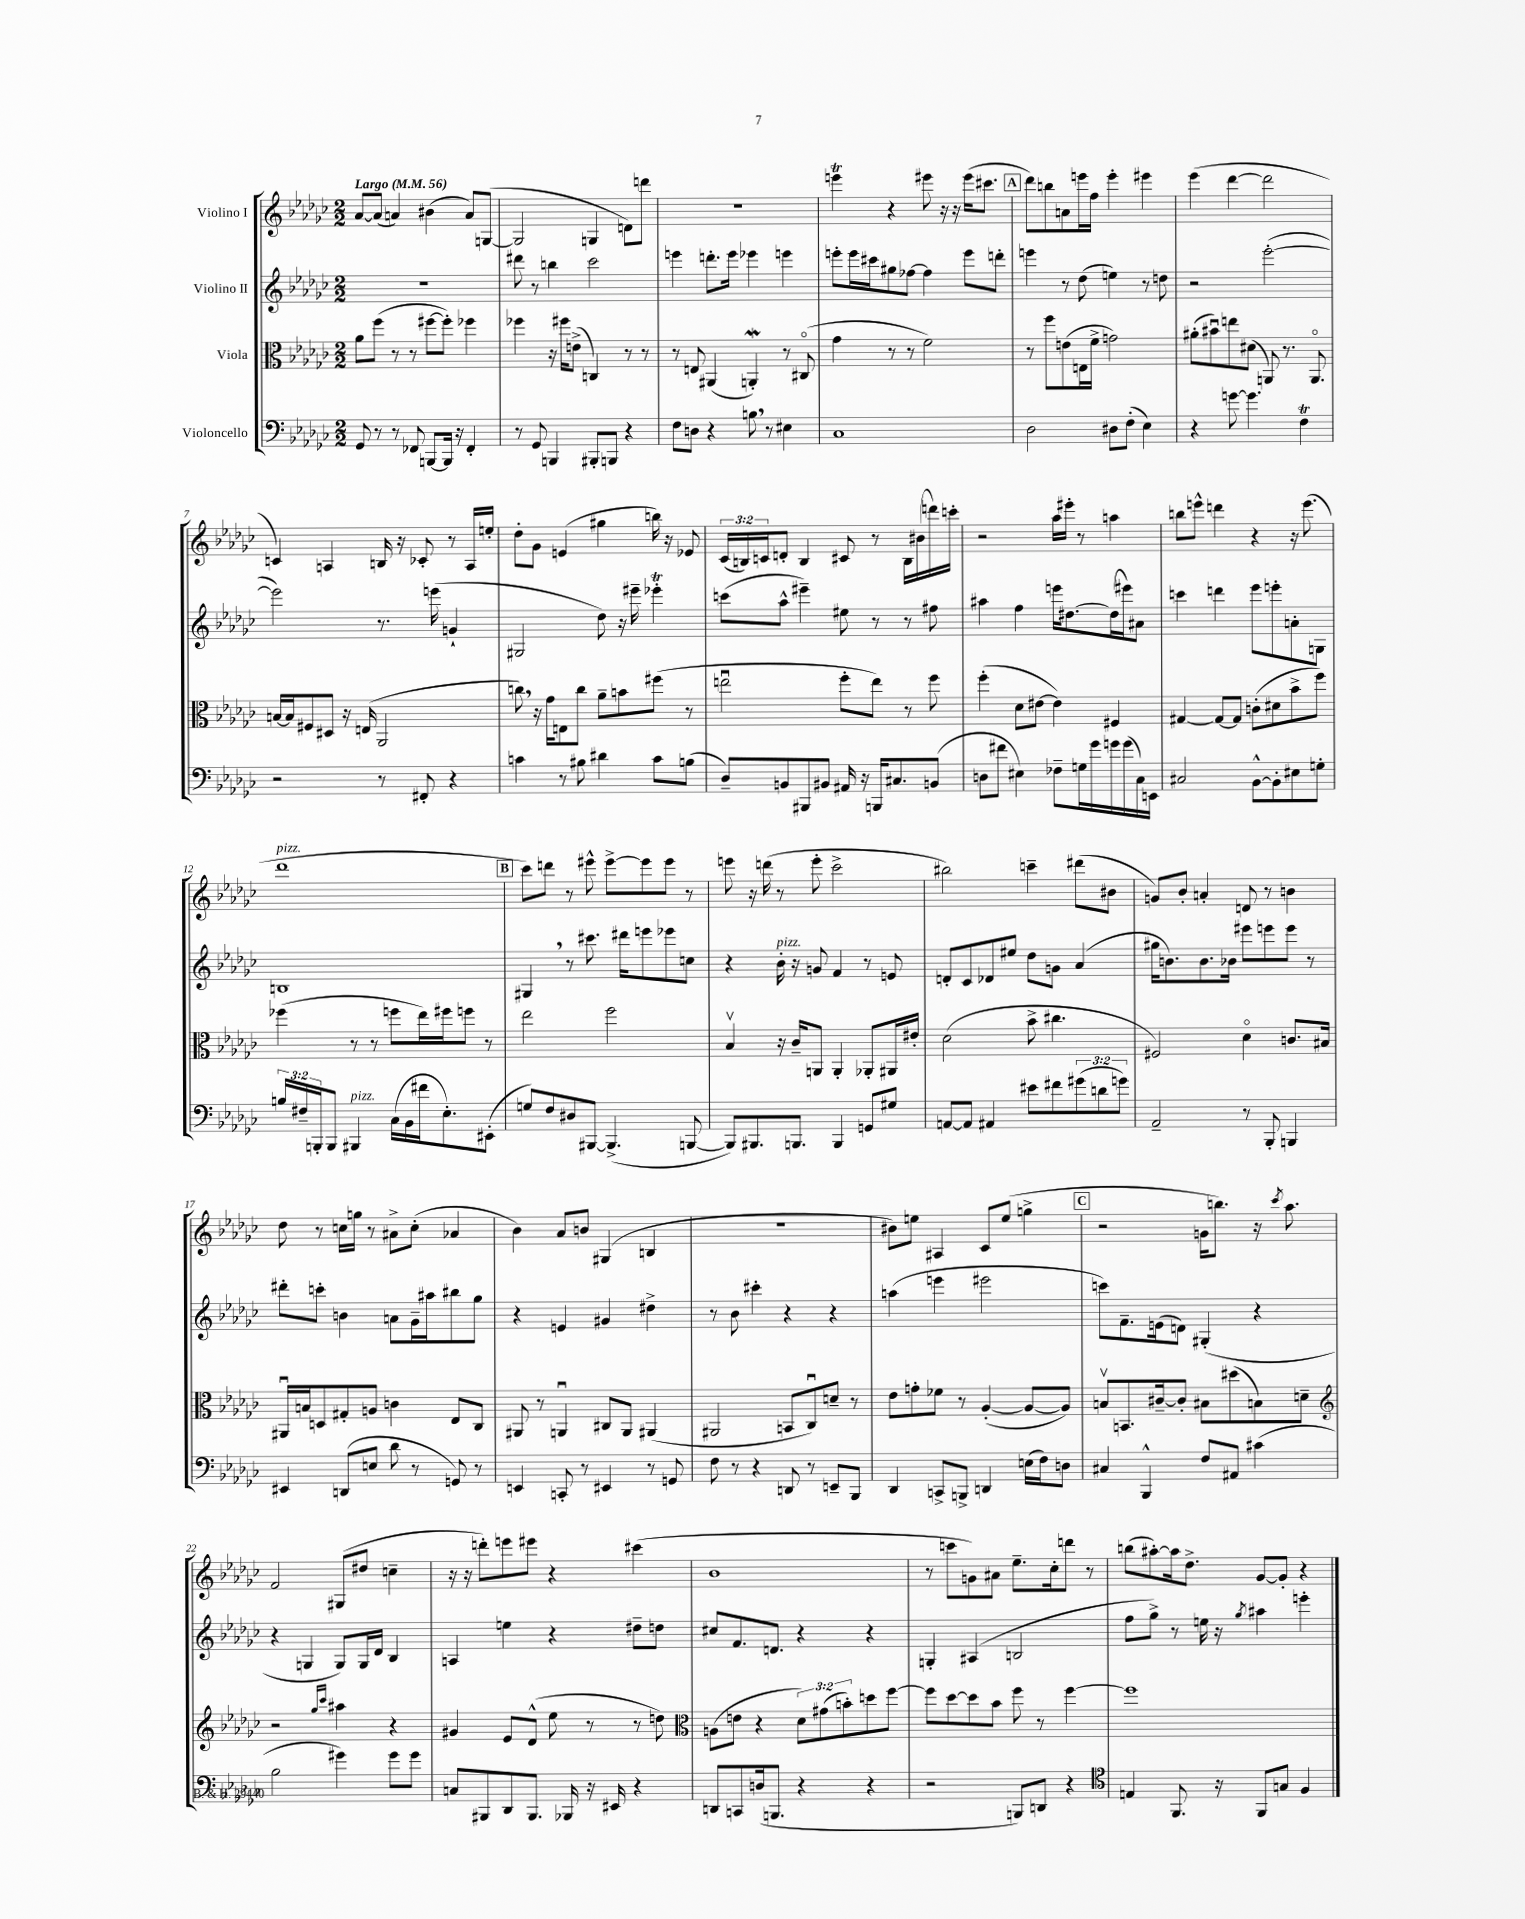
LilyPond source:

<<
\new StaffGroup <<
\new Staff = "s0" \with { instrumentName = "Violino I" } {
    \clef treble \key ges \major \numericTimeSignature \time 2/2 \override Staff.TupletNumber.text = #tuplet-number::calc-fraction-text \tempo "Largo" 4 = 56
    aes'8~ aes'8( a'4) bis'4( a'8) g8~( |
    g2 g4 d'8) d'''8 |
    R1 |
    e'''4\trill r4 eis'''8 r16 r16 eis'''16( cis'''8. |
    \mark \markup { \box "A" } des'''8) b''8 a'8 e'''16 f''16 e'''4-. eis'''4 |
    ees'''4( des'''4~ des'''2 |
    c'4) a4 b16 r16 ces'8-. r8 a16 e''16-. |
    des''8-. ges'8 e'4( gis''4 b''16) r16 ees'8 |
    \tuplet 3/2 { ces'16( b16) c'16 } d'8-. b4 cis'8 r8 b16 bis'16( d'''16) c'''16-. |
    r2 aes''16 eis'''16-. r8 a''4 |
    b''8 e'''8-^ d'''4 r4 r16 e'''8.( |
    des'''1^\markup { \italic "pizz." } |
    \mark \markup { \box "B" } ces'''8) d'''8 r8 eis'''8-^ eis'''8~-> eis'''8 eis'''8 r8 |
    e'''8 r16 d'''16( r8 e'''8-. ces'''2-> |
    bis''2) c'''4-- dis'''8( bis'8 |
    g'8) bes'8-. a'4-. d'8 r8 b'4 |
    des''8 r8 c''16 g''16 r8 ais'8-> c''8-.( aes'4 |
    bes'4) aes'8 b'8 gis4( b4 |
    r1 |
    bis'8) e''8 ais4 ces'8 e''8( g''4-> |
    \mark \markup { \box "C" } r2 g'16 b''8.) r16 \acciaccatura { ces'''8 } aes''8. |
    f'2 gis8( dis''8 c''4-- |
    r16 r16 d'''8-.) e'''8 eis'''8 r4 cis'''4( |
    bes'1 |
    r8 c'''8 g'8) ais'8 ees''8.-- ces''16-. d'''8 r8 |
    b''8( ais''8~-.) ais''16 des''8.-> ges'8~ ges'8-. r4 \bar "|." |
}
\new Staff = "s1" \with { instrumentName = "Violino II" } {
    \clef treble \key ges \major \numericTimeSignature \time 2/2
    r1 |
    dis'''8 r8 b''4 ces'''2 |
    e'''4 d'''8.-. e'''16 ees'''4 e'''4 |
    e'''8-. e'''16 cis'''16 gis''8 fes''8~ fes''4 e'''8 d'''8-. |
    \mark \markup { \box "A" } e'''4 r8 des''8( e''4) r8 d''8 |
    r2 ees'''2~-.( |
    ees'''2) r8. e'''16( g'4-! |
    gis2 des''8) r16 eis'''16-- ees'''4-.\trill |
    c'''8( aes''8-^ eis'''4--) eis''8 r8 r8 fis''8 |
    ais''4 f''4 e'''16 dis''8.~ dis''16( eis'''16) ais'8 |
    c'''4 d'''4 ees'''8 e'''8-. a'8-. g8 |
    b1 |
    \mark \markup { \box "B" } gis4 \breathe r8 cis'''8. dis'''16 e'''8 ees'''8 c''8 |
    r4 bes'16-.^\markup { \italic "pizz." } r16 g'8 f'4 r8 e'8 |
    d'8-. ces'8 des'8 eis''8 des''8 g'8 aes'4( |
    gis''16 b'8.) b'8. bes'16 eis'''8 e'''8 e'''8 r8 |
    dis'''8-. c'''8-. b'4 a'8 ges'16-- ais''16 bis''8 ges''8 |
    r4 e'4 gis'4 dis''4-> |
    r8 bes'8 cis'''4-. r4 r4 |
    a''4( e'''4 eis'''2 |
    \mark \markup { \box "C" } c'''8) f'8.-- e'16( d'8) gis4-.( r4 |
    r4 g4 g8) g16 des'16 bes4 |
    a4 e''4 r4 dis''8-- d''8 |
    cis''8 f'8. d'8. r4 r4 |
    g4-. ais4( b2 |
    f''8 ges''8->) r8 e''16 r16 \acciaccatura { ges''8 } ais''4 e'''4-. \bar "|." |
}
\new Staff = "s2" \with { instrumentName = "Viola" } {
    \clef alto \key ges \major \numericTimeSignature \time 2/2 \override Staff.TupletNumber.text = #tuplet-number::calc-fraction-text
    aes'8 f''8( r8 r8 fis''8~ fis''8-.) fes''4 |
    fes''4 r16 fis''16 e'8->( c4) r8 r8 |
    r8 e8 ais,4( a,4-.\mordent) r8 cis8\flageolet( |
    ges'4 r8 r8 f'2) |
    \mark \markup { \box "A" } r8 f''8 e'8( e16 f'16-> g'2) |
    ais'8-.( bis'8\downbow) e''8 dis'8( a,8) r8. a,8.\flageolet |
    b16~ b16 fis8 dis8 r16 e16( aes,2 |
    c''8) \breathe r16 ges'16 e8 c''8 aes'8-- b'8 fis''8( r8 |
    e''2\downbow f''8-. e''8) r8 f''8 |
    f''4-.( des'8 eis'8~ eis'4) fis4 |
    gis4~ gis8~ gis8 c'8-.( dis'8 bes'8-> f''8) |
    fes''4( r8 r8 f''8 ees''16) fis''16 f''8 r8 |
    \mark \markup { \box "B" } ees''2 f''2 |
    bes4\upbow r16 ces'16-- a,8 a,4-. aes,8-. ais,16 eis'16-. |
    des'2( bes'8-> cis''4. |
    fis2) des'4\flageolet c'8. bis16 |
    ais,16\downbow b16 d8 gis8-. a8 c'4 ees8 ces8 |
    ais,8 r8 a,4\downbow cis8 a,8 ais,4( |
    ais,2 b,8 ces8\downbow) d'8-- r8 |
    ees'8 g'8-. fes'8 r8 aes4~-.( aes8~ aes8) |
    \mark \markup { \box "C" } b8\upbow b,8. cis'16~-- cis'8-. bis8 dis''8( b8) d'8-- |
    \clef treble r2 \grace { ges''16 ces'''16 } ais''4 r4 |
    gis'4 ees'8 des'8-^( ees''8 r8 r8 d''8) |
    \clef alto a8( e'8 r4 \tuplet 3/2 { des'8) gis'8( b'8-.) } d''8 f''8~ |
    f''8 des''8~ des''8 bes'8 f''8 r8 f''4~ |
    f''1 \bar "|." |
}
\new Staff = "s3" \with { instrumentName = "Violoncello" } {
    \clef bass \key ges \major \numericTimeSignature \time 2/2 \override Staff.TupletNumber.text = #tuplet-number::calc-fraction-text
    ges,8 r8 r8 fes,8 b,,8~ b,,16 r16 fes,4-. |
    r8 ges,8 b,,4 bis,,8-. b,,8 r4 |
    f8 d8 r4 b8 \breathe r8 eis4 |
    ces1 |
    \mark \markup { \box "A" } des2 dis8 f8-.( ees4) |
    r4 g'8~ g'4. f4\trill |
    r2 r8 fis,8-. r4 |
    c'4 r8 bis8 dis'4 c'8 b8( |
    des8--) b,8 bis,,8 bis,8 ais,16 r16 b,,16 cis8. b,8( |
    d8 fis'8 eis4) fes8-- g16 ges'16 g'16 g'16( ces16) e,16 |
    cis2 bes,8~-^ bes,8-. eis8 g8-. |
    \tuplet 3/2 { b16 fis16-- b,,16-. } b,,8 bis,,4^\markup { \italic "pizz." } ces16( bes,16 fis'16 ees8.-.) eis,8-.( |
    \mark \markup { \box "B" } g8) f8 dis8 bis,,8~ bis,,4.->( b,,8~ |
    b,,8) bis,,8. b,,8. b,,4 g,8 gis8 |
    a,8~ a,8 ais,4 eis'8 fis'8 \tuplet 3/2 { gis'8( d'8 g'8) } |
    aes,2-- r8 bes,,8-. b,,4 |
    eis,4 d,8( e8 des'8 r8 g,8) r8 |
    e,4 c,8-. r8 eis,4 r8 g,8 |
    f8 r8 r4 d,8 r8 e,8-- bes,,8 |
    des,4 c,8-> b,,8-> d,4 e16( f16) d8 |
    \mark \markup { \box "C" } cis4 bes,,4-^ f8 ais,8 cis'4( |
    bes2 gis'4) gis'8 gis'8 |
    c8 bis,,8 des,8 bis,,8. bes,,16 r16 eis,16 r4 |
    d,8 c,8 d16( b,,8. r4 r4 |
    r2 b,,8) d,8 r4 |
    \clef tenor e4 f,8. r16 f,8 g8 f4 \bar "|." |
}
>>
>>
